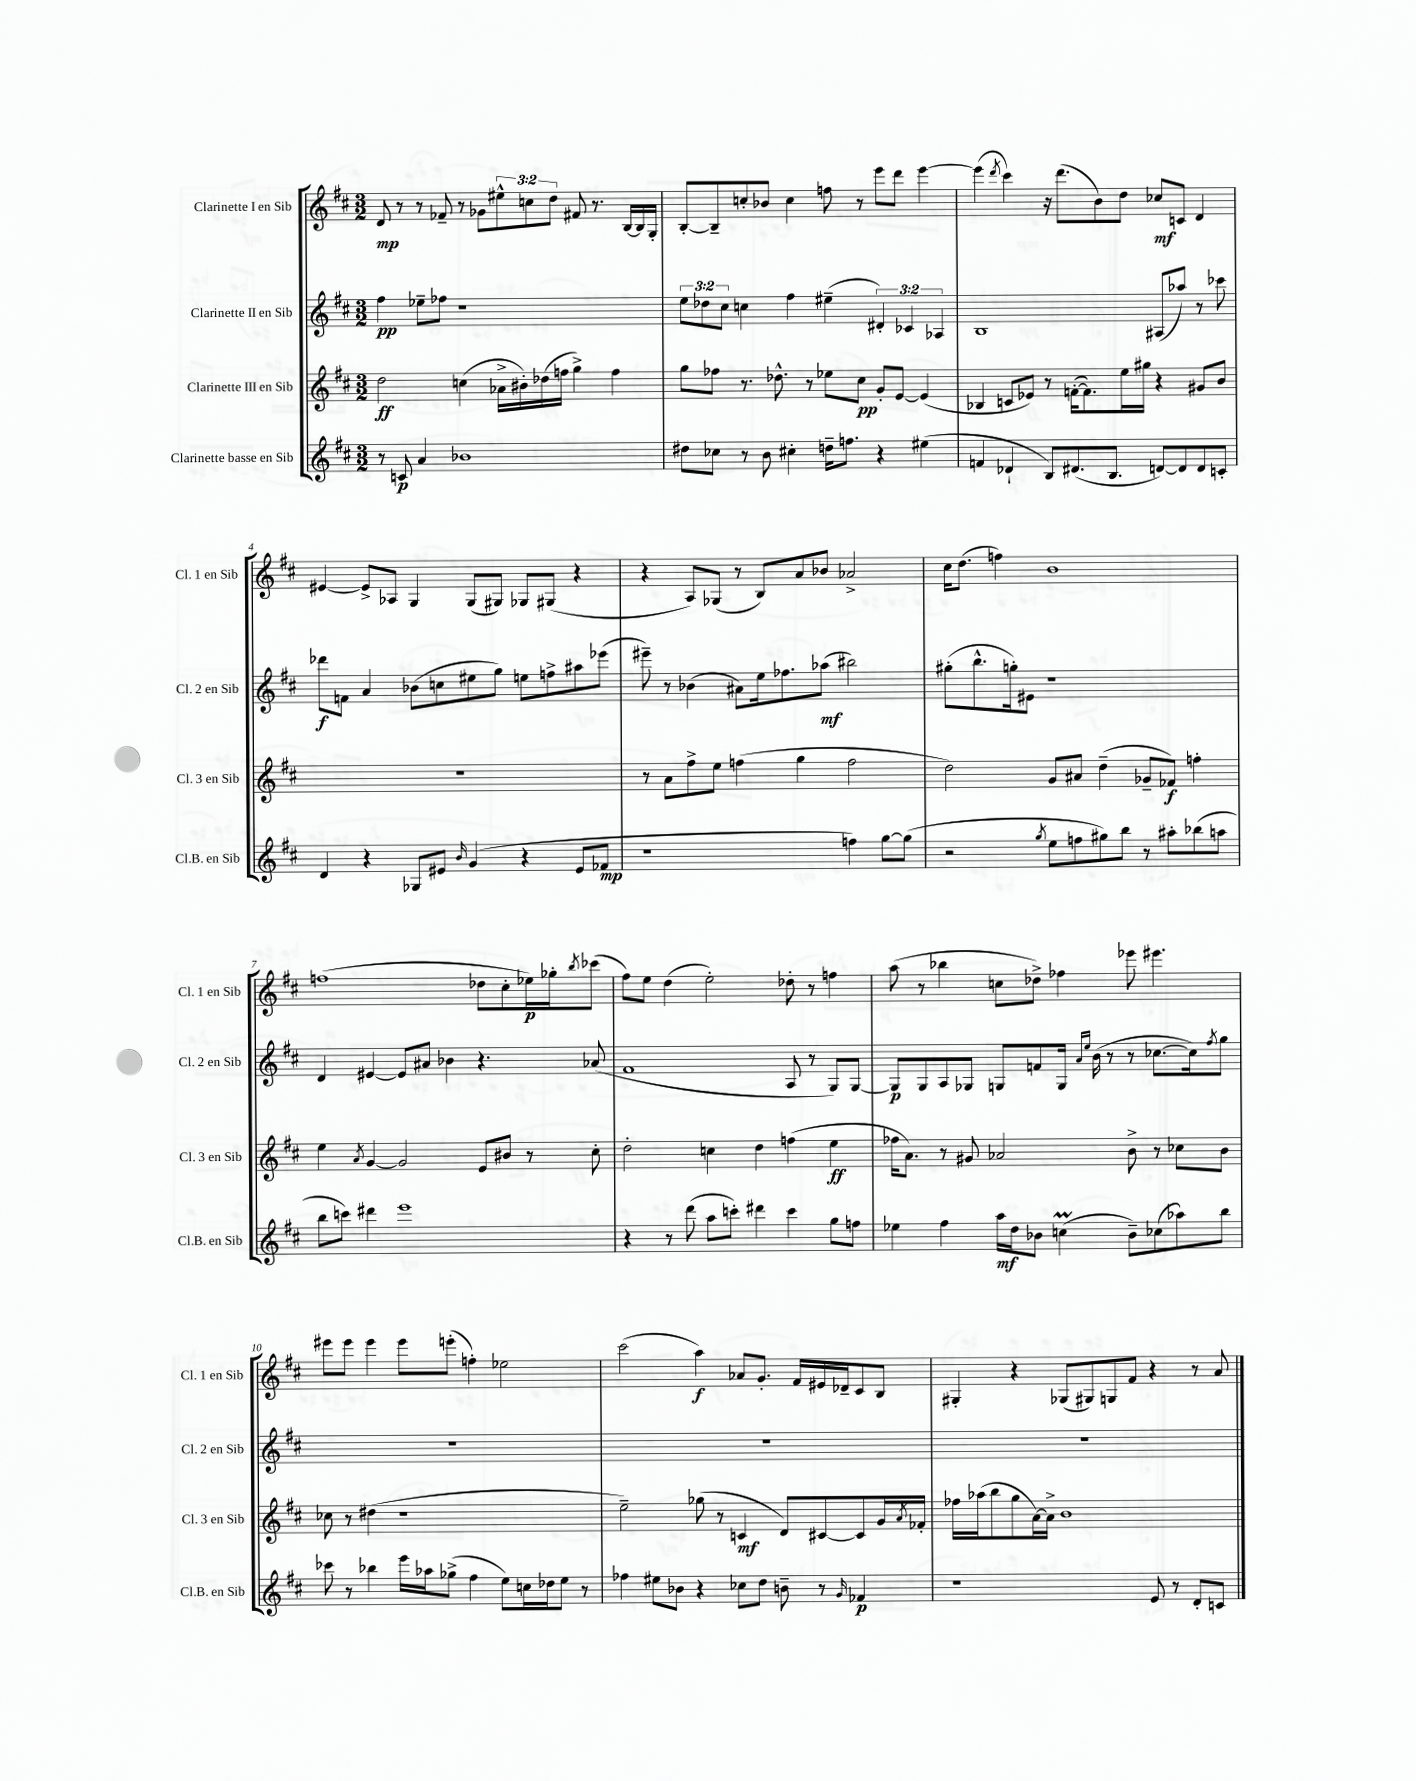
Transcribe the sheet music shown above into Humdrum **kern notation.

**kern	**kern	**kern	**kern
*staff4	*staff3	*staff2	*staff1
*clefG2	*clefG2	*clefG2	*clefG2
*k[f#c#]	*k[f#c#]	*k[f#c#]	*k[f#c#]
*M3/2	*M3/2	*M3/2	*M3/2
8r	2dd	4ff#	8d
8c	.	.	8r
4a	.	8ee-~	8r
.	.	8ff-	8f-~
1b-	(4cc	1r	8r
.	.	.	8g-
.	16a-^	.	12ee#^^
.	16b#')	.	.
.	.	.	12cc
.	(16dd-	.	.
.	.	.	12dd
.	16ff	.	.
.	4gg^)	.	8f#
.	.	.	8.r
.	4ff	.	.
.	.	.	[16B
.	.	.	16B]
.	.	.	16G'
=	=	=	=
8dd#	8gg	12ee	[8B'
.	.	12dd-	.
8cc-	8ff-	.	8B~]
.	.	12cc#	.
8r	8.r	4cc	8cc'
8b	.	.	8b-
.	8.dd-^^	.	.
4cc#'	.	4ff#	4cc
.	8r	.	.
16dd~	8ee-	(4ee#~	8ff
8.ff	.	.	.
.	8cc#	.	8r
4r	8g'	6d#')	8eee
.	[8e	.	8ddd
.	.	6c-	.
(4ee#	(4e]	.	[4eee
.	.	6A-	.
=	=	=	=
4f	4B-	1B	(4eee]
.	.	.	8qddd
4d-`	8c	.	4ccc#)
.	8e-)	.	.
8B)	8r	.	16r
.	.	.	(8.ddd
(8.d#	([16f'	.	.
.	8.f])	.	.
.	.	.	8b)
8.B	.	.	.
.	16ee	.	8dd
.	16gg#	.	.
[8d)	4r	(8A#	8cc-
8d]	.	8aa-)	8c
8d	8g#	8r	4d
8c'	8b	8ccc-	.
=	=	=	=
4d	1.r	8ddd-	[4e#
.	.	8f	.
4r	.	4a	8e#^]
.	.	.	8A-
8G-	.	(8b-	4G
8e#	.	8cc	.
16qqb	.	.	.
(4g	.	8ee#	(8G
.	.	8gg)	8G#)
4r	.	8ee	8G-
.	.	8ff^	(8G#
8e#	.	8aa#	4r
8f-	.	(8eee-	.
=	=	=	=
1r	8r	8eee#~)	4r
.	8a	8r	.
.	8ff#^	(4b-	8A)
.	8ee	.	(8G-
.	(4ff	8a#)	8r
.	.	16ee	8B)
.	.	8.ff-	.
.	4gg	.	8a
.	.	(8aa-	8b-
4ff)	2ff	2bb#)	2a-^
[8gg	.	.	.
(8gg]	.	.	.
=	=	=	=
2r	2dd)	(8gg#'	16cc#
.	.	.	(8.dd
.	.	8.bb^^	.
.	.	.	4ff)
.	.	16gg')	.
.	.	8e#	.
8qgg	.	.	.
8ee	8g	1r	1b
8ff	8a#	.	.
8gg#)	(4dd~	.	.
8bb	.	.	.
8r	8g-~	.	.
8aa#'	8f-)	.	.
(8bb-	4ff'	.	.
8aa	.	.	.
=	=	=	=
8bb	4ee	4d	(1ff
8ccc)	.	.	.
.	8qa	.	.
4ddd#	[4g	[4e#	.
1eee	2g]	8e#]	.
.	.	8a#	.
.	.	4b-	.
.	8e	4.r	8dd-
.	8b#	.	8cc#'
.	8r	.	16ee-)
.	.	.	16gg-'
.	.	.	8qbb
.	8cc#'	(8a-	(8ccc-
=	=	=	=
4r	2dd'	1f#	8ff#)
.	.	.	8ee
8r	.	.	(4dd
(8ddd	.	.	.
8aa	4cc	.	2ee')
8ccc')	.	.	.
4ddd#	4dd	.	.
4ccc	(4ff	8A	8dd-'
.	.	8r	8r
8gg	4ee	8G)	4ff
8ff	.	[8G	.
=	=	=	=
4ee-	16ff-	8G]	(8aa
.	8.a)	.	.
.	.	8G	8r
4ff#	8r	8A	4bb-
.	8g#	8G-	.
16aa	2a-	8G	8cc
16dd	.	.	.
8b-	.	8f	8dd-^)
(4cc	.	16G	4ff-
.	.	16qqa	.
.	.	16qqee	.
.	.	(16b	.
.	.	8r	.
8b-~)	8b^	8r	8eee-
(8cc-	8r	[8.cc-	4.eee#
8aa-)	8cc-	.	.
.	.	16cc-])	.
.	.	8qff#	.
8bb	8b	8gg	.
=	=	=	=
8ccc-	8cc-	1.r	8eee#
8r	8r	.	8eee#
4bb-	(4dd#	.	4eee#
16eee	1r	.	8eee#
16aa-	.	.	.
(8gg-^	.	.	(8eee'
4ff#	.	.	4ff')
8ee)	.	.	2ee-
16cc	.	.	.
16dd-	.	.	.
8ee	.	.	.
8r	.	.	.
=	=	=	=
4ff-	2ee~)	1.r	(2ccc#
8ee#	.	.	.
8b-	.	.	.
4r	(8gg-	.	4aa)
.	8r	.	.
8cc-	4c	.	8a-
8dd	.	.	8.g'
8b~	8d)	.	.
.	.	.	16f#
8r	[8c#	.	16e#
.	.	.	16d-~
16qqg	.	.	.
4f-	8c#]	.	8c#
.	16g	.	8B
.	8qa	.	.
.	16f-'	.	.
=	=	=	=
1r	16ff-	1.r	4G#'
.	(16aa-	.	.
.	8bb	.	.
.	8gg	.	4r
.	[16a)	.	.
.	16a^]	.	.
.	1b	.	(8G-
.	.	.	8G#)
.	.	.	8G
.	.	.	8f#
8e	.	.	4r
8r	.	.	.
8d'	.	.	8r
8c	.	.	8a
==	==	==	==
*-	*-	*-	*-
